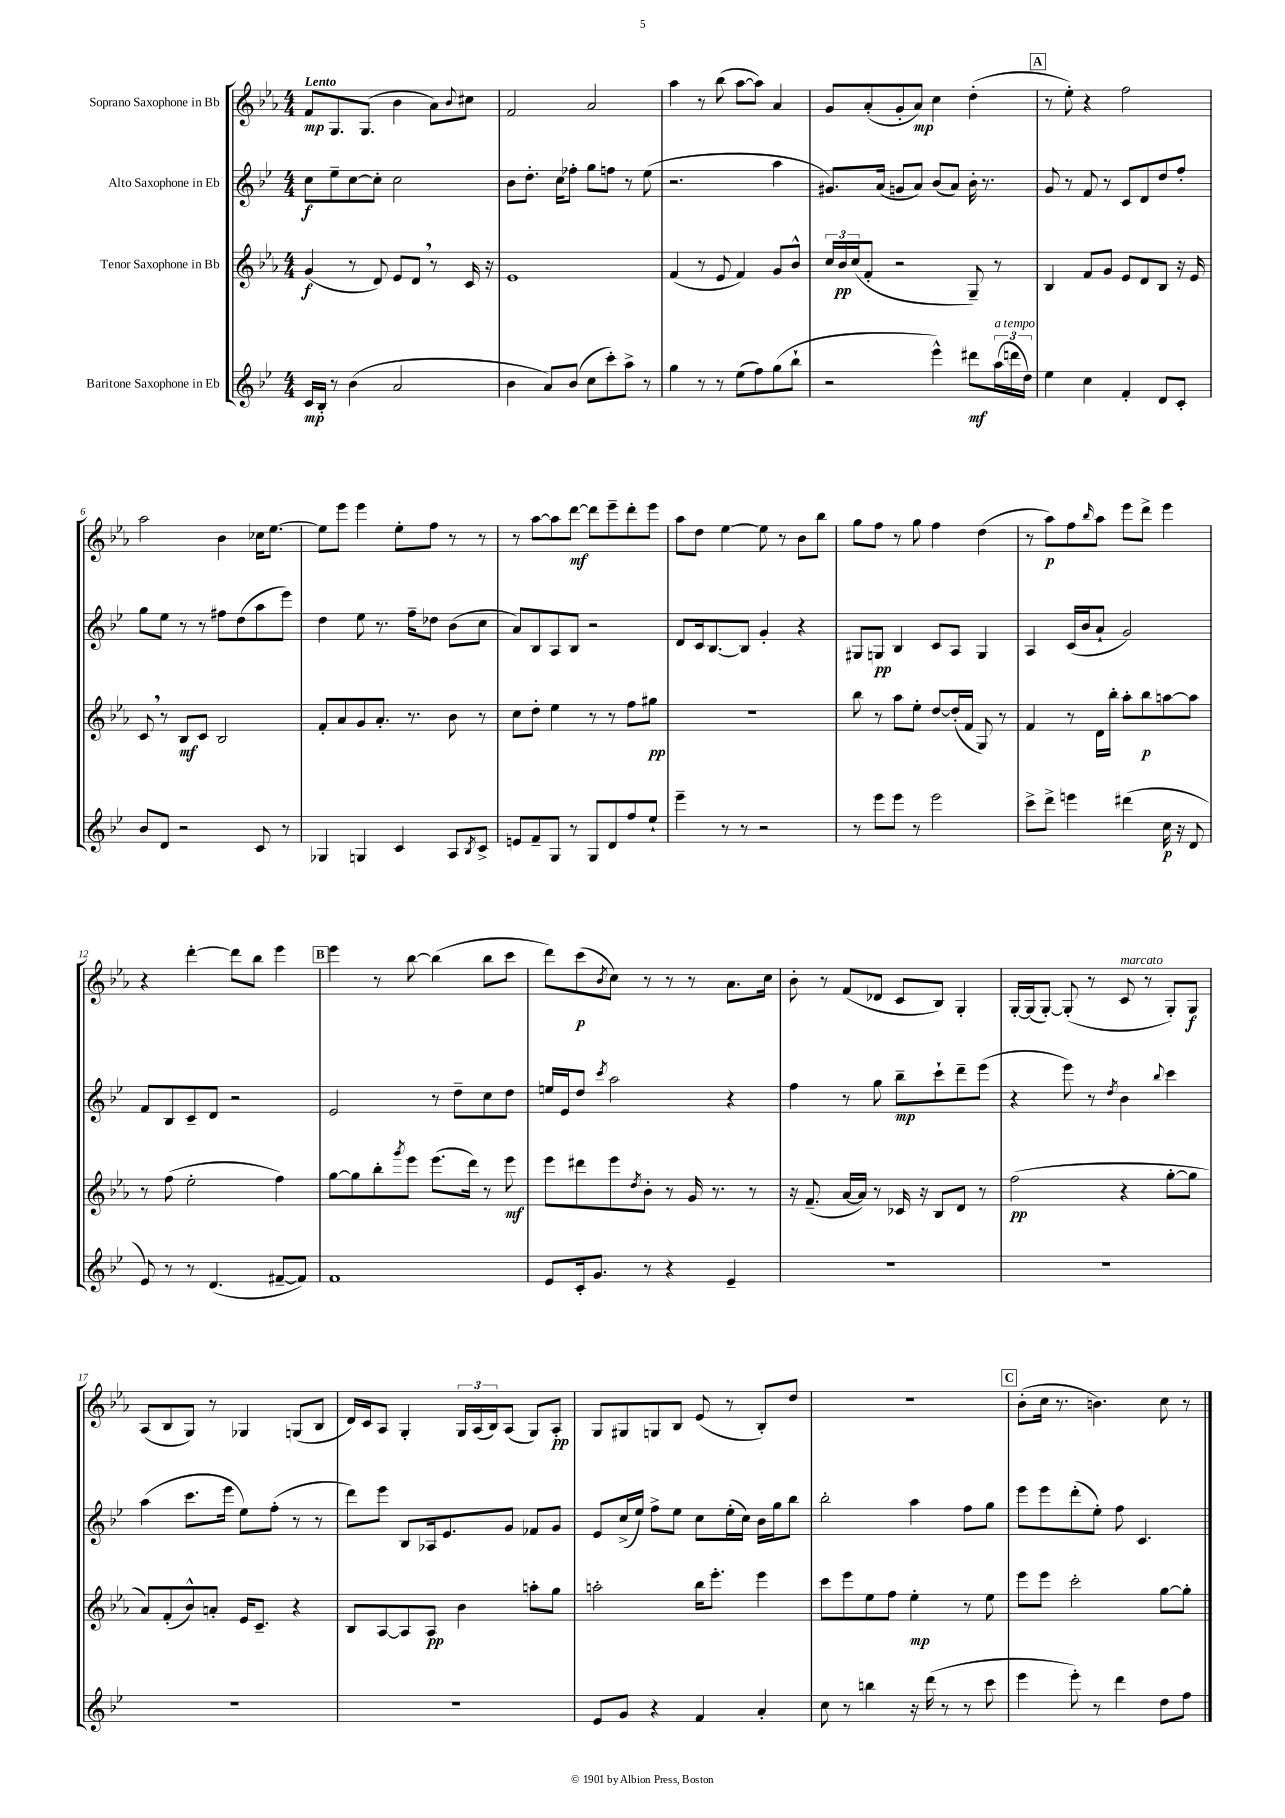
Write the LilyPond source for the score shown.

<<
\new StaffGroup <<
\new Staff = "s0" \with { instrumentName = "Soprano Saxophone in Bb" } {
    \clef treble \key ees \major \numericTimeSignature \time 4/4 \tempo "Lento"
    f'8\mp g8. g8.( bes'4 aes'8) \appoggiatura { bes'8 } cis''8 |
    f'2 aes'2 |
    aes''4 r8 bes''8( aes''8~ aes''8) aes'4 |
    g'8 aes'8-.( g'8-. aes'8\mp) c''4 d''4-.( |
    \mark \markup { \box "A" } r8 ees''8-.) r4 f''2 |
    aes''2 bes'4 ces''16 ees''8.~ |
    ees''8 ees'''8 ees'''4 ees''8-. f''8 r8 r8 |
    r8 aes''8~ aes''8 d'''8~\mf d'''8 ees'''8-- d'''8-. ees'''8 |
    aes''8 d''8 ees''4~ ees''8 r8 bes'8 bes''8 |
    g''8 f''8 r8 g''8 f''4 d''4( |
    r8 aes''8\p) f''8 \grace { bes''16 } aes''8 ees'''8 d'''8-> ees'''4 |
    r4 d'''4~-. d'''8 bes''8 ees'''4 |
    \mark \markup { \box "B" } ees'''4 r8 bes''8~ bes''4( bes''8 c'''8 |
    d'''8) c'''8\p( \acciaccatura { bes'8 } c''8) r8 r8 r8 aes'8. c''16 |
    bes'8-. r8 f'8( des'8 c'8 bes8) g4-. |
    g16~-. g16( g8~-.) g8-.( r8 c'8^\markup { \italic "marcato" } r8 g8-.) g8\f |
    aes8( bes8 g8) r8 ges4 g8( bes8 |
    d'16) c'16 aes8 g4-. \tuplet 3/2 { g16 aes16( bes16) } aes8( g8) aes8-.\pp |
    g8 gis8 g8 bes8 ees'8( r8 bes8-.) d''8 |
    r1 |
    \mark \markup { \box "C" } bes'8-.( c''16 r8. b'4.) c''8 r8 \bar "|." |
}
\new Staff = "s1" \with { instrumentName = "Alto Saxophone in Eb" } {
    \clef treble \key bes \major \numericTimeSignature \time 4/4
    c''8\f ees''8-- c''8~ c''8-. c''2 |
    bes'8 d''8.-. c''16 fes''8-. g''8 f''8 r8 ees''8( |
    r2. a''4 |
    gis'8.) a'16( g'8 a'8) bes'8( a'8) bes'16-. r8. |
    \mark \markup { \box "A" } g'8 r8 f'8 r8 c'8 d'8 d''8 f''8-. |
    g''8 ees''8 r8 r8 fis''8 d''8( a''8 ees'''8) |
    d''4 ees''8 r8. f''16-- des''8 bes'8( c''8 |
    a'8) bes8 a8 bes8 r2 |
    d'8 c'16 bes8.~ bes8 g'4-. r4 |
    gis8 g8\pp bes4 c'8 a8 g4 |
    a4 c'16( bes'16 a'8-! g'2) |
    f'8 bes8 c'8-- d'8 r2 |
    \mark \markup { \box "B" } ees'2 r8 d''8-- c''8 d''8 |
    e''16 ees'16 d''8 \acciaccatura { c'''8 } a''2 r4 |
    f''4 r8 g''8 bes''8--\mp c'''8-! d'''8-- ees'''8( |
    r4 ees'''8) r8 \acciaccatura { d''8 } bes'4 \appoggiatura { bes''8 } c'''4 |
    a''4( c'''8. ees'''16 ees''8) f''8-.( r8 r8 |
    d'''8) ees'''8 bes8 aes16 ees'8. g'8 fes'8 g'8 |
    ees'8 c''16->( ees''16) f''8-> ees''8 c''8 ees''16-.( c''16) bes'16 g''16 bes''8 |
    bes''2-. a''4 f''8 g''8 |
    \mark \markup { \box "C" } ees'''8 ees'''8 d'''8-.( ees''8-.) f''8 c'4. \bar "|." |
}
\new Staff = "s2" \with { instrumentName = "Tenor Saxophone in Bb" } {
    \clef treble \key ees \major \numericTimeSignature \time 4/4
    g'4\f( r8 d'8) ees'8 d'8 \breathe r8 c'16 r16 |
    ees'1 |
    f'4( r8 ees'8 f'4) g'8 bes'8-^ |
    \tuplet 3/2 { c''16 bes'16\pp c''16( } f'8-. r2 g8--) r8 |
    \mark \markup { \box "A" } bes4 f'8 g'8 ees'8 d'8 bes8 r16 ees'16 |
    c'8 \breathe r8 bes8\mf c'8 bes2 |
    f'8-. aes'8 g'8 aes'8.-. r8. bes'8 r8 |
    c''8 d''8-. ees''4 r8 r8 f''8 gis''8\pp |
    R1 |
    bes''8 r8 aes''8 ees''8-. d''8~ d''16-.( f'16 g8) r8 |
    f'4 r8 d'16 bes''16-. aes''8-. bes''8\p a''8~ a''8 |
    r8 f''8( ees''2-. f''4) |
    \mark \markup { \box "B" } g''8~ g''8 bes''8-. \acciaccatura { g'''8 } ees'''8 ees'''8.( d'''16) r8 ees'''8\mf |
    ees'''8 dis'''8 ees'''8 \acciaccatura { d''8 } bes'8-. r8 g'16 r8. r8 |
    r16 f'8.--( aes'16~ aes'16) r8 ces'16 r16 bes8 d'8 r8 |
    f''2\pp( r4 g''8~-. g''8 |
    aes'8) f'8-.( bes'8-^) a'8-. ees'16 c'8.-- r4 |
    bes8 aes8~ aes8 aes8\pp bes'4 a''8-. g''8 |
    a''2-. bes''16 ees'''8.-. ees'''4 |
    c'''8 ees'''8 ees''8 f''8 ees''4-.\mp r8 ees''8 |
    \mark \markup { \box "C" } ees'''8 ees'''8 c'''2-. g''8~ g''8-. \bar "|." |
}
\new Staff = "s3" \with { instrumentName = "Baritone Saxophone in Eb" } {
    \clef treble \key bes \major \numericTimeSignature \time 4/4
    c'16\mp bes16-. r8 bes'4( a'2 |
    bes'4 a'8) bes'8( c''8 c'''8-.) a''8-> r8 |
    g''4 r8 r8 ees''8( f''8) g''8( bes''8-! |
    r2 ees'''4-^) dis'''8\mf \tuplet 3/2 { a''16^\markup { \italic "a tempo" }( d'''16 d''16) } |
    \mark \markup { \box "A" } ees''4 c''4 f'4-. d'8 c'8-. |
    bes'8 d'8 r2 c'8 r8 |
    ges4 g4 c'4 a8 \acciaccatura { bes8 } c'8-> |
    e'8 f'8-- g8 r8 g8 d'8 f''8 ees''8-! |
    ees'''4-- r8 r8 r2 |
    r8 ees'''8 ees'''8 r8 ees'''2 |
    c'''8-> d'''8-> e'''4 dis'''4( c''16\p r16 d'8 |
    ees'8) r8 r8 d'4.( fis'8~-- fis'8) |
    \mark \markup { \box "B" } f'1 |
    ees'8 c'16-. g'8. r8 r4 ees'4-- |
    R1 |
    R1 |
    R1 |
    R1 |
    ees'8 g'8 r4 f'4 a'4-. |
    c''8 r8 b''4 r16 d'''16( r8 r8 c'''8 |
    \mark \markup { \box "C" } ees'''4 ees'''8-.) r8 d'''4 d''8 f''8 \bar "|." |
}
>>
>>
